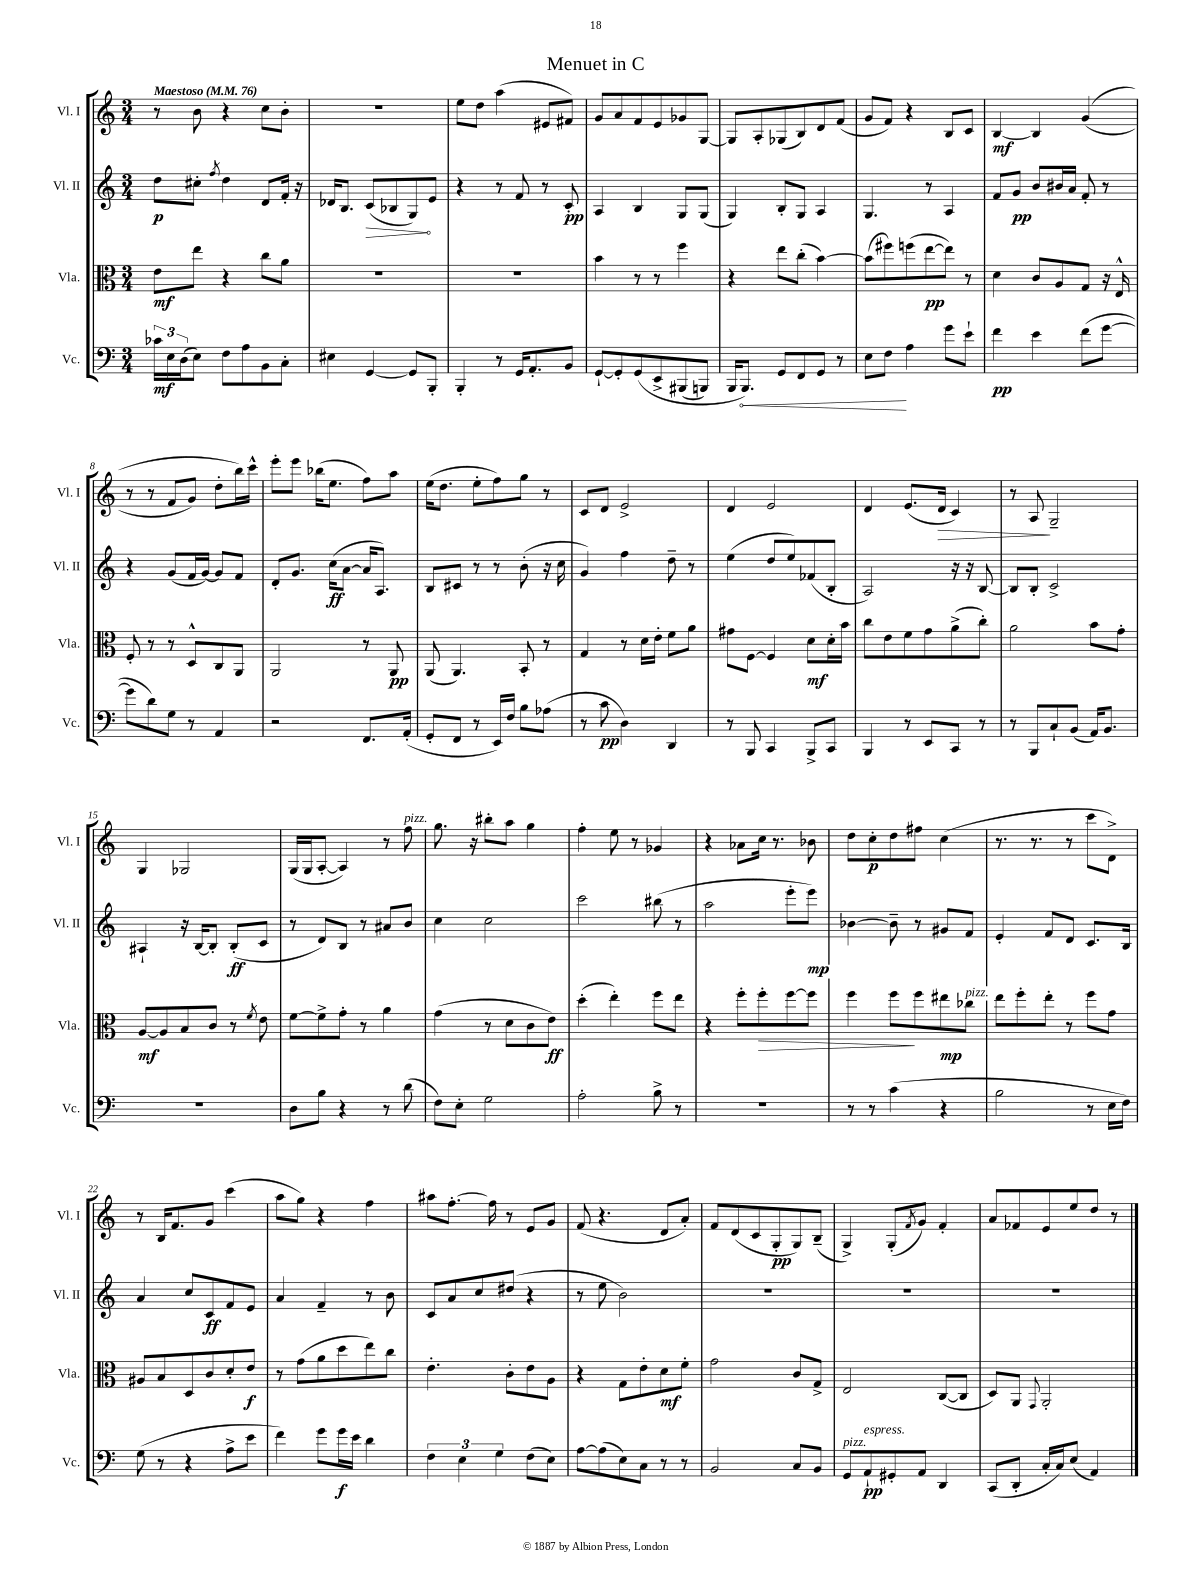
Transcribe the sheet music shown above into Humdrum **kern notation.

**kern	**kern	**kern	**kern
*staff4	*staff3	*staff2	*staff1
*clefF4	*clefC3	*clefG2	*clefG2
*k[]	*k[]	*k[]	*k[]
*M3/4	*M3/4	*M3/4	*M3/4
*MM76	*MM76	*MM76	*MM76
24c-\LL	8e\L	8dd\L	8r
24E\	.	.	.
(24D\J	.	.	.
8E\J)	8ee\J	8cc#'\J	8b\
.	.	8qff/	.
8F\L	4r	4dd\	4r
8A\	.	.	.
8BB\	8cc\L	8d/L	8cc\L
8C'\J	8a\J	16f'/Jk	8b'\J
.	.	16r	.
=	=	=	=
4E#\	2.r	16d-/LK	2.r
.	.	8.B/J	.
[4GG/	.	(8c/L	.
.	.	8B-/	.
8GG/]L	.	8G/)	.
8BBB'/J	.	8e/J	.
=	=	=	=
4BBB'/	2.r	4r	8ee\L
.	.	.	8dd\J
8r	.	8r	(4aa\
16GG/LK	.	8f/	.
8.AA'/	.	.	.
.	.	8r	8e#/L
8BB/J	.	8c'/	8f#/J)
=	=	=	=
[8GG`/L	4b\	4A/	8g/L
8GG'/]	.	.	8a/
&(8GG/	8r	4B/	8f/
8EE^/	8r	.	8e/
(8BBB#/	4ff\	8G/L	8g-/
8BBB/J)	.	(8G/J	[8G/J
=	=	=	=
16BBB/LK	4r	4G/)	8G/]L
8.BBB/J&)	.	.	.
.	.	.	8A'/
8GG/L	8ee\L	8B'/L	(8G-/
8FF/	(8cc'\J	8G/J	8B/)
8GG/J	[4b\)	4A/	8d/
8r	.	.	(8f/J
=	=	=	=
8E\L	(8b\]L	4.G/	8g/L
8F\J	8ff#\)	.	8f/J)
4A\	(8ff\	.	4r
.	[8ee\	8r	.
8g\L	8ee\]J)	4A/	8B/L
8e`\J	8r	.	8c/J
=	=	=	=
4f\	4d\	8f/L	[4B/
.	.	8g/J	.
4e\	8c/L	8b/L	4B/]
.	8A/	16b#/L	.
.	.	16a/JJ	.
(8f\L	8G/J	8f'/	&((4g/
[8g\J	16r	8r	.
.	16E^^/	.	.
=	=	=	=
8g\]L	8F'/	4r	8r
8d\)	8r	.	8r
8G\J	8r	(8g/L	8f/L
8r	8D^^/L	16f/L	8g/J)
.	.	[16g/JJ)	.
4AA/	8C/	8g/]L	8dd'\L
.	8AA/J	8f/J	16bb\L&)
.	.	.	16ccc^^\JJ
=	=	=	=
2r	2AA/	8d'/L	8eee'\L
.	.	8.g/J	8eee\J
.	.	.	(16bb-\LK
.	.	(16cc\LK	8.ee\J
.	.	[8a\J	.
8.FF/L	8r	16a/]LK	8ff\L)
.	.	8.A/J)	.
.	8AA/	.	8aa\J
(16AA'/Jk	.	.	.
=	=	=	=
8GG'/L	(8AA/	8B/L	(16ee\LK
.	.	.	8.dd\J
8FF/J	4.AA/)	8c#/J	.
8r	.	8r	8ee'\L
16EE/LL)	.	8r	8ff\)
16F/JJ	.	.	.
8B\L	8BB'/	(8b'\	8gg\J
(8A-\J	8r	16r	8r
.	.	16cc\	.
=	=	=	=
8r	4G/	4g/)	8c/L
8c\	.	.	8d/J
4D\)	8r	4ff\	2e^/
.	16d\LL	.	.
.	16e'\JJ	.	.
4DD/	8f\L	8dd~\	.
.	8a\J	8r	.
=	=	=	=
8r	8g#\L	(4ee\	4d/
8BBB/	[8F\J	.	.
4CC/	4F/]	8dd/L	2e/
.	.	8ee/)	.
8BBB^/L	8d\L	(8f-/	.
8CC/J	16d'\L	8B'/J	.
.	16b\JJ	.	.
=	=	=	=
4BBB/	8cc\L	2A/)	4d/
.	8e\	.	.
8r	8f\	.	(8.e/L
8EE/L	8g\	.	.
.	.	.	16d/Jk
8CC/J	(8a^\	16r	4c/)
.	.	16r	.
8r	8cc'\J)	[8B/	.
=	=	=	=
8r	2a\	8B/]L	8r
8BBB/L	.	8B'/J	8A/
8C`/	.	2c^/	2G~/
(8BB/J	.	.	.
16AA/LK)	8b\L	.	.
8.BB/J	.	.	.
.	8g'\J	.	.
=	=	=	=
2.r	[8A/L	4A#`/	4G/
.	8A/]	.	.
.	8B/	16r	2G-/
.	.	[16B/LK	.
.	8c/J	8B'/]J	.
.	8r	(8B'/L	.
.	8qf/	.	.
.	8e\	8c/J	.
=	=	=	=
8D\L	[8f\L	8r	(16G/LL
.	.	.	16G/J
8B\J	8f^\]	8d/L)	[8A'/J
4r	8g'\J	8B/J	4A/])
.	8r	8r	.
8r	4a\	8a#/L	8r
(8d\	.	8b/J	8ff\
=	=	=	=
8F\L)	(4g\	4cc\	8.gg\
8E'\J	.	.	.
.	.	.	16r
2G\	8r	2cc\	8bb#'\L
.	8d\L	.	8aa\J
.	8c\	.	4gg\
.	8e\J)	.	.
=	=	=	=
2A'\	(4dd'\	2ccc\	4ff'\
.	4ee'\)	.	8ee\
.	.	.	8r
8B^\	8ff\L	(8bb#\	4g-/
8r	8ee\J	8r	.
=	=	=	=
2.r	4r	2aa\	4r
.	8ff'\L	.	8a-\L
.	8ff'\	.	16cc\Jk
.	.	.	8.r
.	[8ff\	8eee'\L	.
.	8ff\]J	8eee\J)	8b-\
=	=	=	=
8r	4ff\	[4b-\	8dd\L
8r	.	.	8cc'\
(4c\	8ff\L	8b-~\]	8dd\
.	8ff\	8r	8ff#\J
4r	8ee#\	8g#/L	(4cc\
.	8cc-\J	8f/J	.
=	=	=	=
2B\	8ee\L	4e'/	8.r
.	8ff'\	.	.
.	.	.	8.r
.	8ee'\J	8f/L	.
.	8r	8d/J	8r
8r	8ff\L	8.c/L	8ccc\L
16E\LL	8g\J	.	8d^\J)
16F\JJ)	.	16B/Jk	.
=	=	=	=
(8G\	8A#/L	4a/	8r
8r	8B/	.	16B/LK
.	.	.	8.f/
4r	8D/	8cc/L	.
.	8c/	8c/	8g/J
8A^\L	8d'/	8f/	(4ccc\
8e\J	8e/J	8e/J	.
=	=	=	=
4f\)	8r	4a/	8aa\L
.	(8g\L	.	8gg\J)
8g\L	8a\	4f~/	4r
16g\L	8dd\	.	.
16e\JJ	.	.	.
4d\	8ee\)	8r	4ff\
.	8cc\J	8b\	.
=	=	=	=
6F\	4.e'\	8c/L	8aa#\L
.	.	8a/	[8.ff'\J
6E\	.	.	.
.	.	8cc/	.
.	.	.	16ff\]
6G\	.	.	.
.	8c'\L	(8dd#/J	8r
(8F\L	8e\	4r	8e/L
8E\J)	8A\J	.	8g/J
=	=	=	=
[8A\L	4r	8r	(8f/
(8A\]	.	8ee\	4.r
8E\)	8G\L	2b\)	.
8C\J	8e'\	.	.
8r	8d\	.	8d/L
8r	8f'\J	.	8a'/J)
=	=	=	=
2BB/	2g\	2.r	8f/L
.	.	.	(8d/
.	.	.	8c/
.	.	.	8G'/
8C/L	8c/L	.	8G/)
8BB/J	8G^/J	.	(8B~/J
=	=	=	=
8GG/L	2E/	2.r	4G^/)
8AA`/	.	.	.
8GG#'/	.	.	(8G'/L
.	.	.	8qf/
8AA/J	.	.	8g/J)
4DD/	([8C/L	.	4f'/
.	8C/]J	.	.
=	=	=	=
(8CC/L	8D/L)	2.r	8a/L
8DD'/J	8AA/J	.	8f-/
.	8qqGG/	.	.
16C'/LL	2AA'/	.	8e/
16C/J)	.	.	.
(8E/J	.	.	8ee/
4AA/)	.	.	8dd/J
.	.	.	8r
==	==	==	==
*-	*-	*-	*-
